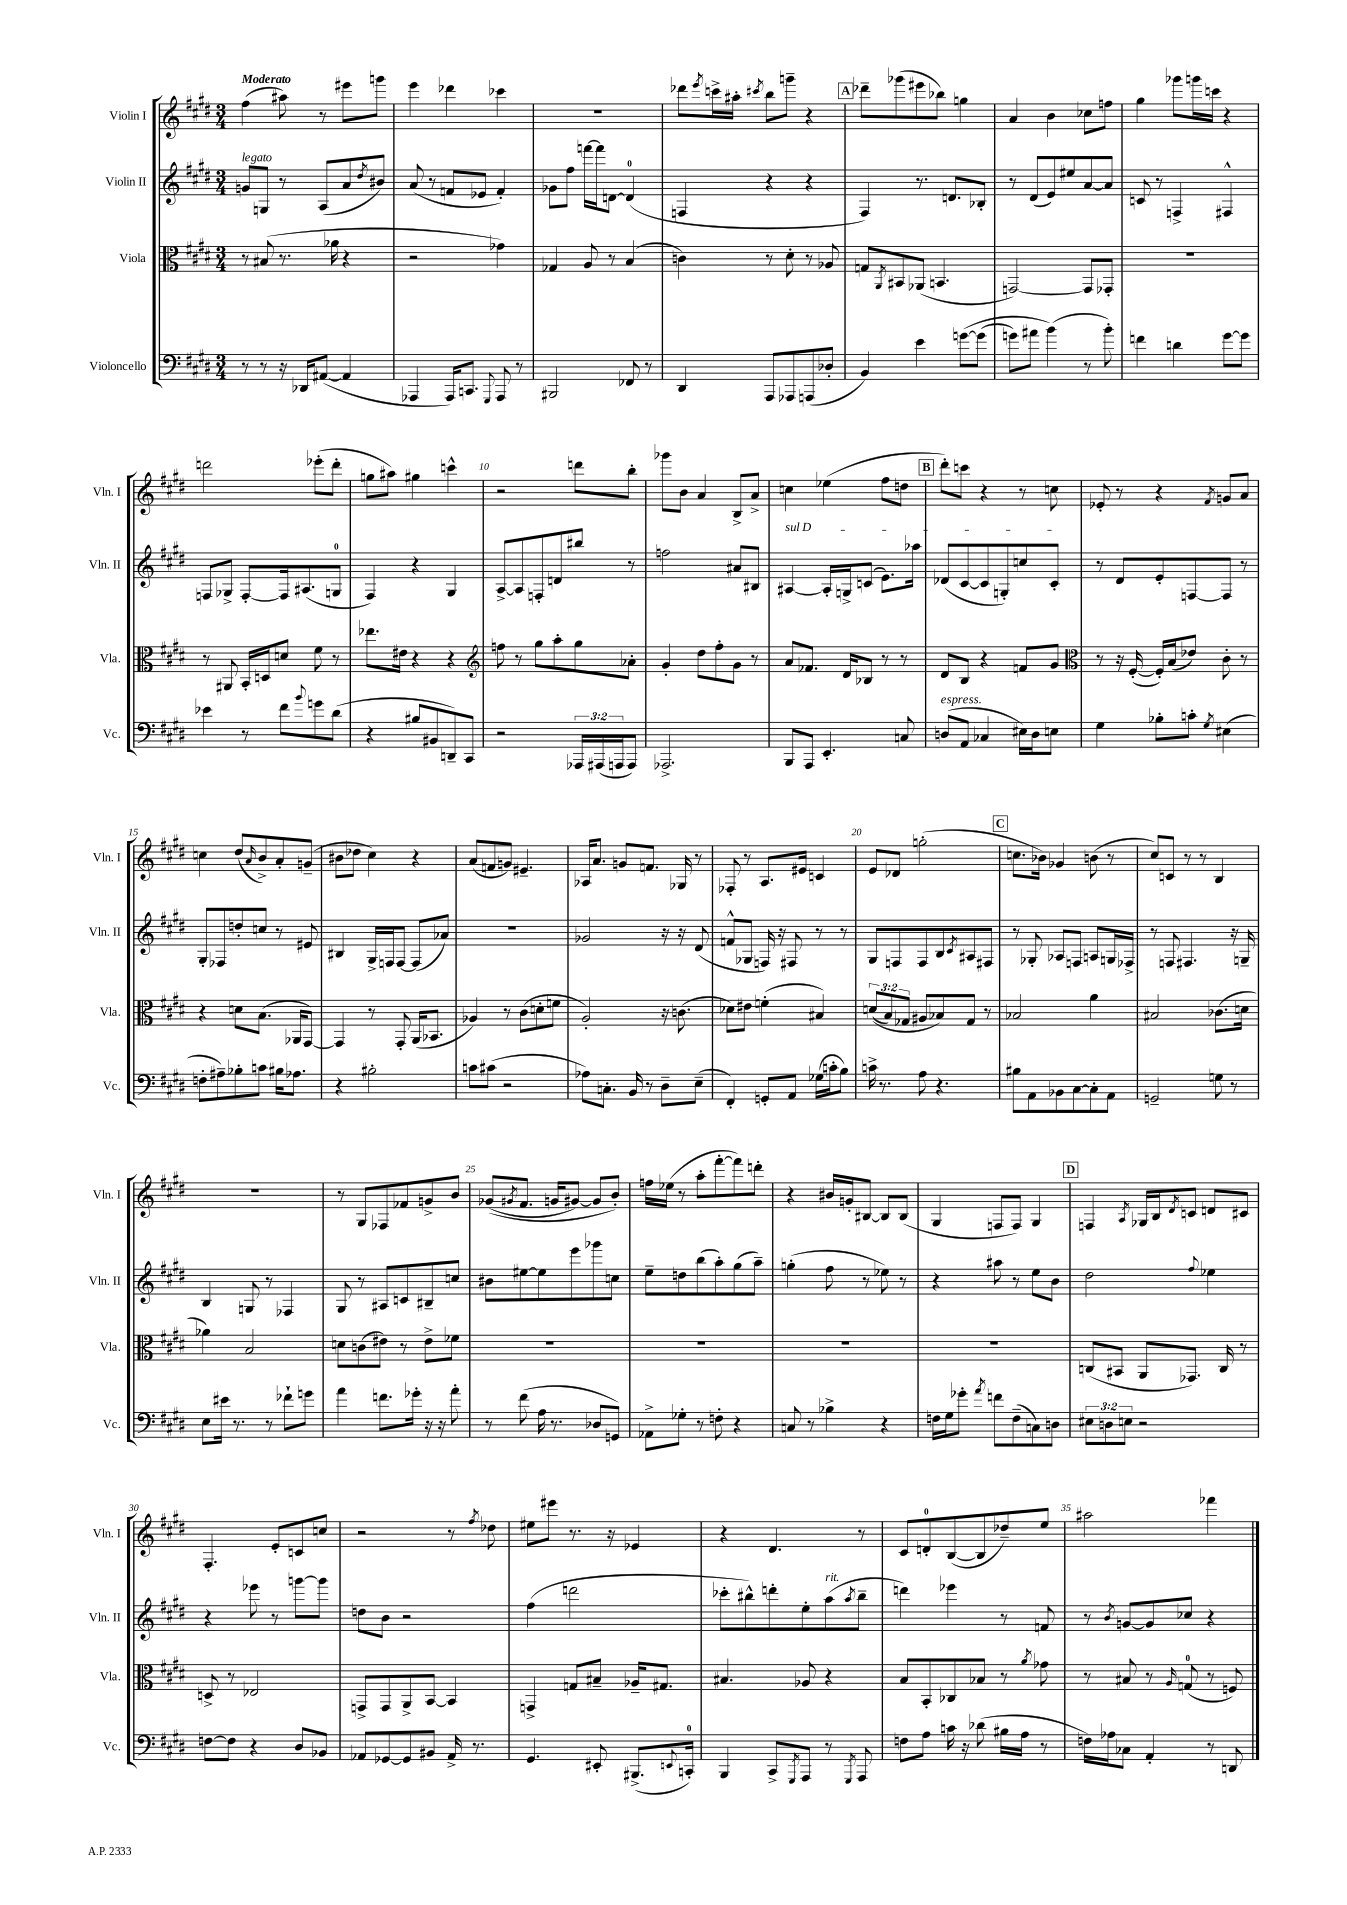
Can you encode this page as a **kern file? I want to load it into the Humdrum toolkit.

**kern	**kern	**kern	**kern
*staff4	*staff3	*staff2	*staff1
*clefF4	*clefC3	*clefG2	*clefG2
*k[f#c#g#d#]	*k[f#c#g#d#]	*k[f#c#g#d#]	*k[f#c#g#d#]
*M3/4	*M3/4	*M3/4	*M3/4
8r	8r	8g/L	(4ff#\
8r	(8B#/	8G/J	.
16r	8.r	8r	8aa#\)
16DD-/LK	.	.	.
([8AA#/J	.	(8A/L	8r
.	16a-\	.	.
4AA#/]	4r	8a/	8eee#\L
.	.	8qdd#/	.
.	.	8b#/J)	8ggg\J
=	=	=	=
4AAA-/	2r	(8a/	4eee\
.	.	8r	.
16AAA-/LK)	.	8f/L	4ddd-\
8.CC/J	.	.	.
.	.	8e-/J	.
8qqGGG#/	.	.	.
8AAA-/	4g-\)	4f'/)	4ccc-\
8r	.	.	.
=	=	=	=
2BBB#/	4G-/	8g-\L	2.r
.	.	8ff#\J	.
.	8A/	[16fff\LL	.
.	.	16fff\]J	.
.	8r	[8d\J	.
8FF-/	(4B/	(4d/]	.
8r	.	.	.
=	=	=	=
4DD#/	4c\)	4F/	8ddd-\L
.	.	.	8qeee/
.	.	.	16ccc^\L
.	.	.	16aa#'\JJ
.	.	.	8qccc#/
8AAA/L	8r	4r	8bb\L
8AAA-/	8d#'\	.	8ggg~\J
(8AAA/	8r	4r	4r
8D-'/J	8A-/	.	.
=	=	=	=
4BB/)	8G/L	4F#/)	8ddd-~\L
.	8qAA/	.	.
.	8BB#/	.	(8ggg-\
4e\	(8AA-/J	8.r	8eee#\
.	4.BB/	.	8bb-\J)
.	.	8.d/L	.
&([8g\L	.	.	4gg\
(8g\]J	.	8B-'/J	.
=	=	=	=
8g\L)	[2GG/)	8r	4a/
8a#\J	.	(8d#/L	.
(4b\&)	.	8e/)	4b\
.	.	8ee#/	.
8r	8GG/]L	[8a/	8cc-\L
8b'\)	8GG-'/J	8a/]J	8ff\J
=	=	=	=
4f\	2.r	8c/	4gg#\
.	.	8r	.
4d\	.	4F^/	8ggg-\L
.	.	.	16ggg\L
.	.	.	16ccc\JJ
[8g#\L	.	4F#^^/	4r
8g#\]J	.	.	.
=	=	=	=
4e-\	8r	8F/L	2ddd\
.	8AA#/	8G-^/J	.
8r	16BB'/LL	[8F'/L	.
.	16D/J	.	.
8f#\L	8d/J	16F/]k	.
.	.	(8.A#/	.
8qqb/	.	.	.
8g\	8f#\	.	(8eee-'\L
(8d#\J	8r	8G/J	8ddd'\J
=	=	=	=
4r	8.ee-\L	4F#/)	8gg\L
.	.	.	8aa#\J)
.	16e#\Jk	.	.
8B#/L	4r	4r	4gg#\
8BB#/	.	.	.
8DD~/)	4r	4G#/	4ccc^^\
8CC#/J	.	.	.
=	=	=	=
*	*clefG2	*	*
2r	8ff\	[8A^/L	2r
.	8r	8A/]	.
.	8gg#\L	8F'/	.
.	8aa'\	8d/	.
24AAA-/LL	8gg#\	8bb#/J	8ddd\L
(24AAA#/	.	.	.
24AAA/J	.	.	.
8AAA/J)	8a-'\J	8r	8bb'\J
=	=	=	=
2.AAA-^/	4g#'/	2ff\	8ggg-\L
.	.	.	8b\J
.	8dd#\L	.	4a/
.	8ff#'\	.	.
.	8g#\J	8a#/L	8B^/L
.	8r	8B#/J	8a^/J
=	=	=	=
8BBB/L	8a/L	[4A#/	4cc\
8AAA/J	8.f-/J	.	.
4.EE'/	.	16A#'/]LL	(4ee-\
.	16d#/LK	16G^/J	.
.	8B-/J	(8c/J	.
.	8r	8.e\L)	8ff#\L
8C/	8r	.	8dd\J
.	.	16aa-\Jk	.
=	=	=	=
(8D/L	8d#/L	(8d-/L	8ddd#'\L)
8AA/J	8B/J	[8c#/	8ccc\J
4C-/	4r	8c#/]	4r
.	.	8G'/)	.
16E#\LL)	8f/L	8cc/	8r
16D\J	.	.	.
8E\J	8g#/J	8c#'/J	8cc\
=	=	=	=
*	*clefC3	*	*
4G#\	8r	8r	8e-'/
.	16r	8d#/L	8r
.	([16F#'/	.	.
8B-'\L	16F#'/]LL)	8e'/	4r
.	(16B/J	.	.
8c'\J	8e-/J)	[8F/	.
8qG#/	.	.	8qf#/
(4E#\	8c#'\	8F/]J	8g/L
.	8r	8r	8a/J
=	=	=	=
8F'\L	4r	8G#'/L	4cc\
8A#~\)	.	8F-/	.
8B-'\	8d\L	8dd'/	(8dd#/L
.	.	.	16qqa/
8c\J	(8.B\J	8cc/J	8b^/)
16B#\LK	.	8r	8a'/
8.A-\J	16AA-/LK	.	.
.	[8GG#/J)	8e#/	(8g~/J
=	=	=	=
4r	4GG#/]	4B#/	8b#\L
.	.	.	8dd-\J
2B#'\	8r	16G#^/LL	4cc#\)
.	.	16F/J	.
.	8GG#'/	[8F/J	.
.	(16AA/LK	(8F/]L	4r
.	8.BB-/J	.	.
.	.	8a-/J)	.
=	=	=	=
8c\L	4A-/)	2.r	(8a/L
(8c#\J	.	.	8f/
2r	8r	.	8g/J)
.	(8c#\L	.	4.e#~/
.	8d'\	.	.
.	8f\J	.	.
=	=	=	=
8A-\L)	2A'/)	2g-/	16A-/LK
.	.	.	8.a/J
8.C'\J	.	.	.
.	.	.	8g/L
16BB/	.	.	.
8r	.	.	8.f/J
8D#~\L	16r	16r	.
.	(8.c\	16r	16G-/
(8E~\J	.	(8d#/	8r
=	=	=	=
4FF#'/)	8d-\L)	8f^^/L	8F-'/
.	8e#\J	8G-/J	8r
8GG'/L	(4f'\	16F/)	8.A/L
.	.	16r	.
8AA/J	.	8F#/	.
.	.	.	16e#/Jk
(16G-\LL	4B#/)	8r	4c/
16c'\J	.	.	.
8B\J)	.	8r	.
=	=	=	=
16c^\	&((12d/L	8G#/L	8e/L
8.r	.	.	.
.	12B/)	.	.
.	.	8F/	8d-/J
.	12G-/J	.	.
8A\	8A#/L	8F/	(2gg'\
4.r	8B-/&)	8B/	.
.	.	8qc#/	.
.	8G-/J	8A#/	.
.	8r	8F#/J	.
=	=	=	=
8B#\L	2B-/	8r	8.cc\L
8AA\	.	8G-'/	.
.	.	.	16b-\Jk)
8BB-\	.	8A-/L	4g-/
[8C#\	.	8F/J	.
8C#'\]	4a\	8A/L	(8b\
8AA\J	.	16G/L	8r
.	.	16F-^/JJ	.
=	=	=	=
2GG~/	2B#/	8r	8cc#/L)
.	.	8F/	8c/J
.	.	4.F#/	8r
.	.	.	8r
8G\	(8.c-\L	.	4B/
8r	.	16r	.
.	16d\Jk	16G~/	.
=	=	=	=
8E\L	4a-\)	4B/	2.r
16e#\Jk	.	.	.
8.r	.	.	.
.	2B/	8G/	.
8r	.	8r	.
8f-`\L	.	4F-/	.
8g\J	.	.	.
=	=	=	=
4a\	8d\L	8G#/	8r
.	(8c\	8r	8G#/L
8.f\L	8e#\J)	8A#/L	8F-/
.	8r	8c/	8f-/
16g-'\Jk	.	.	.
16r	8e#^\L	8B#~/	8g^/
16r	.	.	.
8a'\	8f-\J	8cc/J	8b/J
=	=	=	=
8r	2.r	8b#\L	&((8g-/L
.	.	.	8qg#/
(8f#\	.	[8ee#\	8.f#/J
16A\	.	8ee#\]	.
8.r	.	.	16g/LK
.	.	8eee\	[8g#/J)
8D-/L	.	8ggg-\	8g#/]L
8GG/J)	.	8cc\J	8b'/J&)
=	=	=	=
8AA-^\L	2.r	8ee~\L	16ff\LL
.	.	.	(16ee-\JJ
8G-'\J	.	8dd\	8r
8r	.	(8bb\	8aa'\L
8F'\	.	8aa'\)	[8fff#'\
4r	.	(8gg#\	8fff#\])
.	.	8aa~\J)	8ddd'\J
=	=	=	=
8C/	2.r	(4gg'\	4r
8r	.	.	.
4B-^\	.	8ff#\	16b#/LL
.	.	.	16g'/J
.	.	8r	[8B#/J
4r	.	8ee-\)	8B#/]L
.	.	8r	(8B#/J
=	=	=	=
16F\LL	2.r	4r	4G#/
16G#\J	.	.	.
8g-'\J	.	.	.
8qa/	.	.	.
8f\L	.	8aa#\	8F/L
(8F~\	.	8r	8F/J)
8C\)	.	8ee\L	4G#/
8D\J	.	8b\J	.
=	=	=	=
12E#\L	(8C/L	2dd#\	4F/
12D\	.	.	.
.	8BB#/J	.	.
12E\J	.	.	.
.	.	.	8qA/
2r	8AA/L	.	16G-/LL
.	.	.	16B/J
.	.	.	8qd#/
.	8.GG-/J)	.	8c/J
.	.	8qqff#/	.
.	.	4ee-\	8d/L
.	16C/	.	.
.	8r	.	8c#/J
=	=	=	=
[8F\L	8D^/	4r	4.F#'/
8F\]J	8r	.	.
4r	2E-/	8eee-\	.
.	.	8r	8e'/L
8D#/L	.	[8ggg\L	8c/
8BB-/J	.	8ggg\]J	8cc/J
=	=	=	=
8AA-/L	8GG^/L	8dd\L	2r
[8GG-/	8GG/	8b\J	.
8GG-/]	8AA^/	2r	.
8BB#/J	[8BB/J	.	.
16AA-^/	4BB/]	.	8r
8.r	.	.	.
.	.	.	8qff#/
.	.	.	8dd-\
=	=	=	=
4.GG#/	4GG^/	(4ff#\	8ee#\L
.	.	.	8eee#\J
.	8G/L	2ddd\	8.r
8EE#'/	8B#~/J	.	.
.	.	.	16r
(8.BBB#^/L	16A-~/LK	.	4e-/
.	8.G#/J	.	.
8qqEE/	.	.	.
16CC'/Jk)	.	.	.
=	=	=	=
4BBB/	4.B#/	8ccc-'\L	4r
.	.	8bb#^^\)	.
8CC#^/L	.	8ddd'\	4.d#/
8qGGG#/	.	.	.
8AAA/J	8A-/	8ee'\	.
8r	4r	(8aa\	.
8qGGG#/	.	8qaa/	.
8AAA/	.	8bb#~\J	8r
=	=	=	=
8F\L	8B/L	4ddd\)	8c#/L
8A\J	8BB'/	.	8d'/
16c\	8C-/	4eee-\	([8B/
16r	.	.	.
(8d-\	8B-/J	.	8B/]
16B#\LL	8r	8r	8dd-~/)
16A\JJ	.	.	.
.	8qa/	.	.
8r	8g-\	8f/	8ee/J
=	=	=	=
16F\LL)	8r	8r	2aa#\
16A-\J	.	.	.
.	.	8qb/	.
8C-\J	8B#/	[8g/L	.
4AA'/	8r	8g/]	.
.	16qqA/	.	.
.	(8G/	8cc-/J	.
8r	8r	4r	4fff-\
8DD/	8F/)	.	.
==	==	==	==
*-	*-	*-	*-
